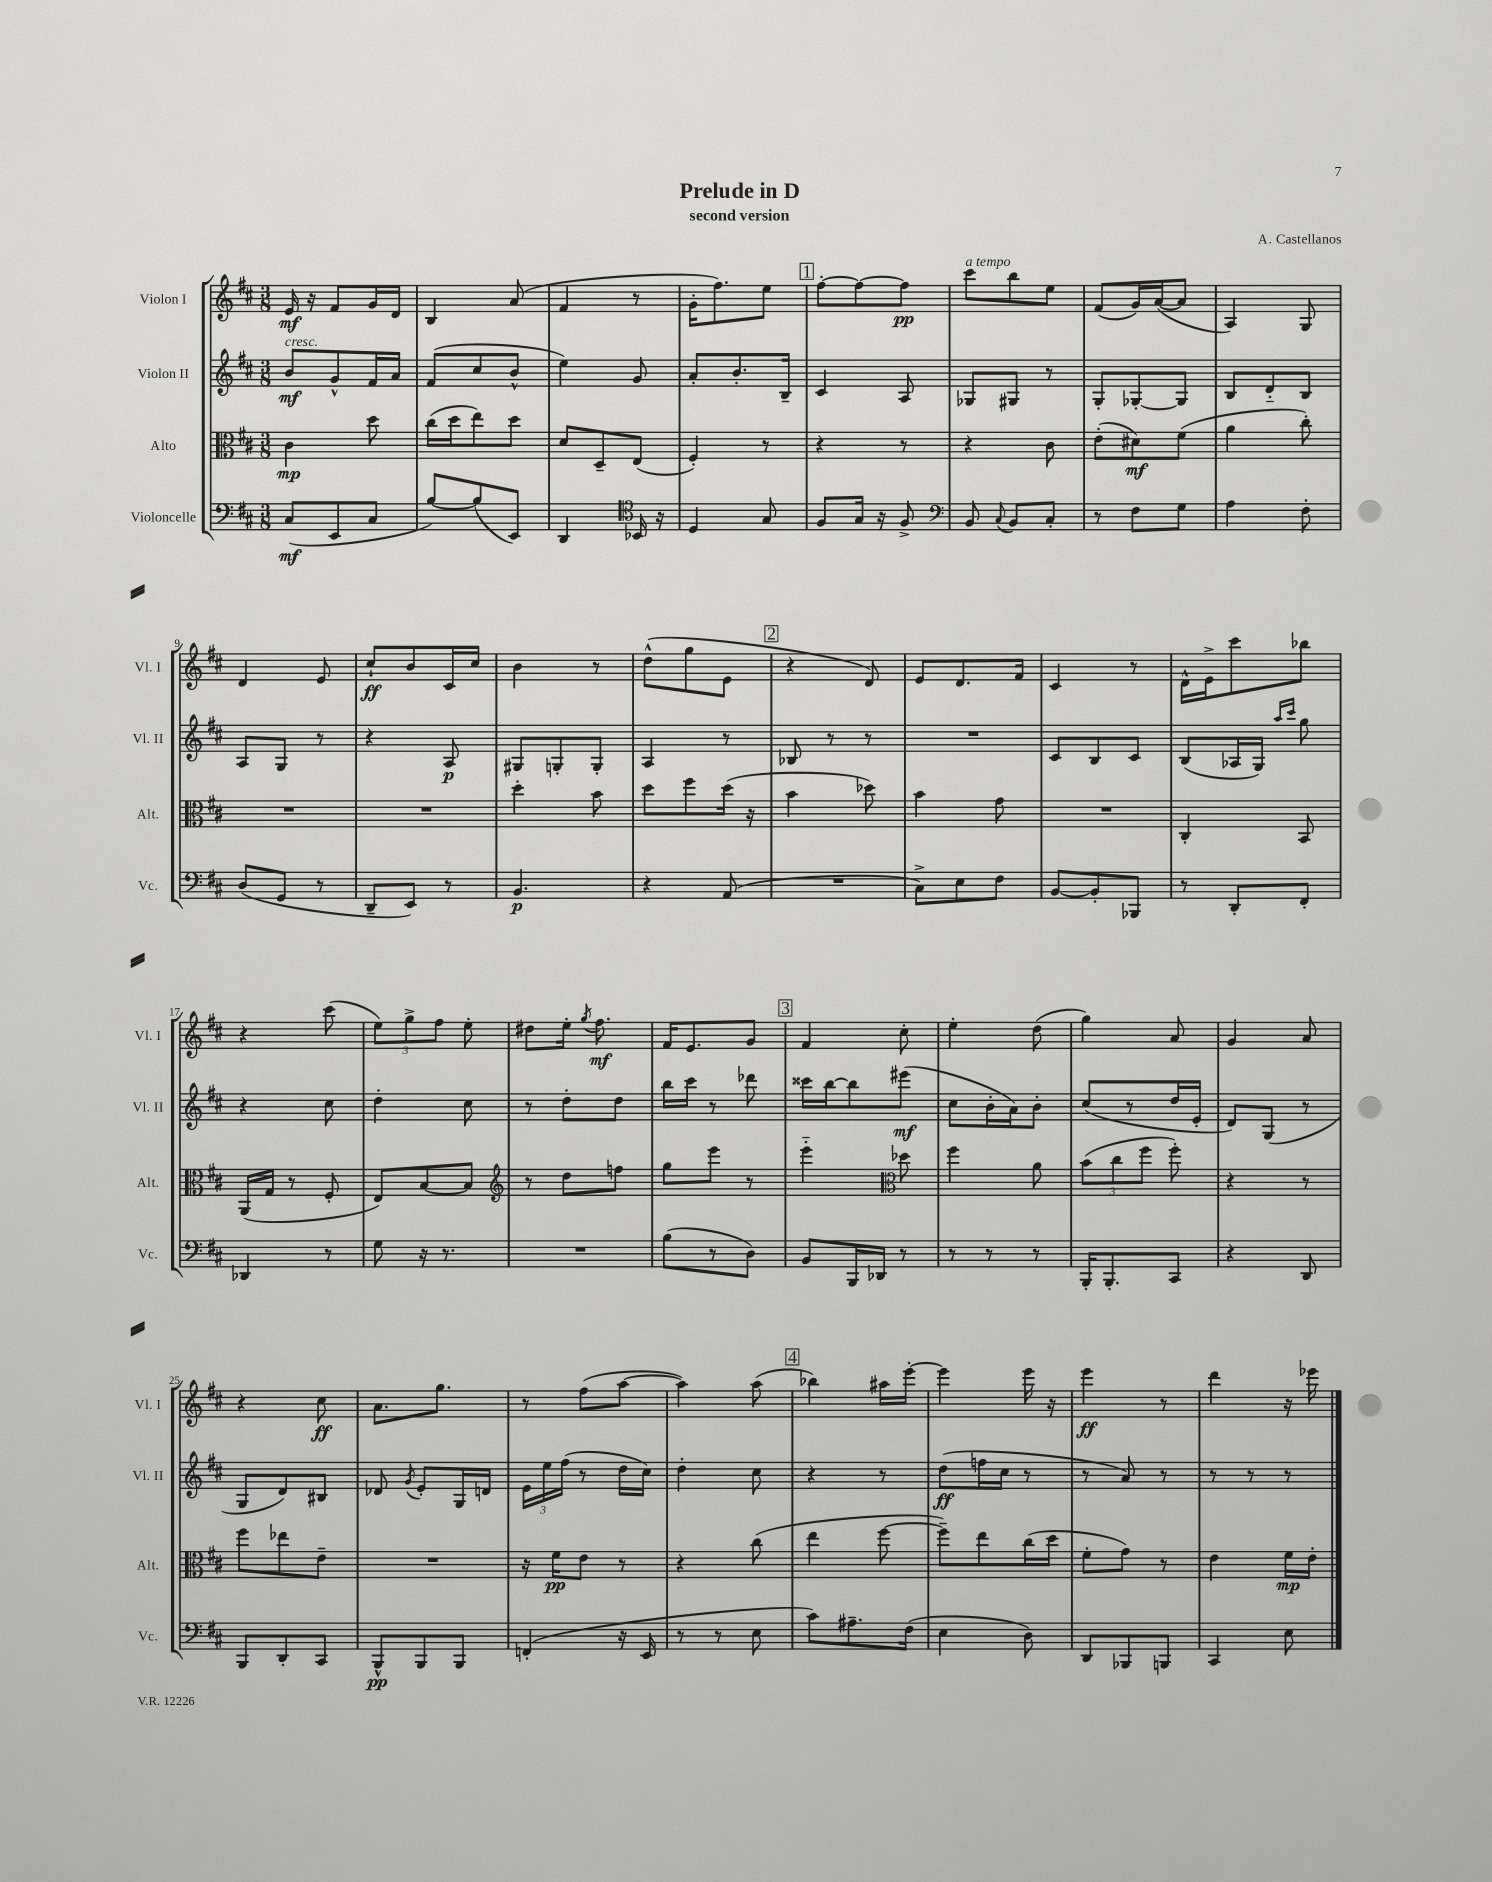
\header { title = "Prelude in D" composer = "A. Castellanos" subtitle = "second version" }
<<
\new StaffGroup <<
\new Staff = "s0" \with { instrumentName = "Violon I" shortInstrumentName = "Vl. I" } {
    \clef treble \key d \major \numericTimeSignature \time 3/8
    \autoBeamOff e'16\mf r16 fis'8[ g'16 d'16] |
    b4 a'8( |
    fis'4 r8 |
    g'16[-. fis''8.) e''8] |
    \mark \markup { \box "1" } fis''8[~-. fis''8~ fis''8]\pp |
    cis'''8[^\markup { \italic "a tempo" } b''8 e''8] |
    fis'8[( g'16) a'16~( a'8] |
    a4) g8 |
    d'4 e'8 |
    cis''8[-!\ff b'8 cis'16 cis''16] |
    b'4 r8 |
    d''8[-^( g''8 e'8] |
    \mark \markup { \box "2" } r4 d'8) |
    e'8[ d'8. fis'16] |
    cis'4 r8 |
    d'16[-^ e'16-> cis'''8 bes''8] |
    r4 cis'''8( |
    \tuplet 3/2 { e''8[) g''8-> fis''8] } e''8-. |
    dis''8[ e''16]-. \acciaccatura { g''8 } fis''8.\mf |
    fis'16[ e'8. g'8] |
    \mark \markup { \box "3" } fis'4 cis''8-. |
    e''4-. d''8( |
    g''4) a'8 |
    g'4 a'8 |
    r4 cis''8\ff |
    a'8.[ g''8.] |
    r8 fis''8[( a''8]~ |
    a''4) a''8( |
    \mark \markup { \box "4" } bes''4) ais''16[ e'''16]~-. |
    e'''4 e'''16 r16 |
    e'''4\ff r8 |
    d'''4 r16 ees'''16 \bar "|." |
}
\new Staff = "s1" \with { instrumentName = "Violon II" shortInstrumentName = "Vl. II" } {
    \clef treble \key d \major \numericTimeSignature \time 3/8
    \autoBeamOff b'8[\mf^\markup { \italic "cresc." } g'8-^ fis'16 a'16] |
    fis'8[( cis''8 b'8]-^ |
    e''4) g'8 |
    a'8[-. b'8.-. b16]-- |
    \mark \markup { \box "1" } cis'4 a8 |
    ges8[ gis8] r8 |
    g8[-. ges8~-. ges8] |
    b8[ d'8-_ b8] |
    a8[ g8] r8 |
    r4 a8\p |
    gis8[ g8-. g8]-. |
    a4 r8 |
    \mark \markup { \box "2" } bes8 r8 r8 |
    R4. |
    cis'8[ b8 cis'8] |
    b8[( aes16 g16]) \grace { a''16[ cis'''16] } g''8 |
    r4 cis''8 |
    d''4-. cis''8 |
    r8 d''8[-. d''8] |
    b''16[ cis'''16] r8 des'''8 |
    \mark \markup { \box "3" } cisis'''16[ b''16~ b''8 eis'''8]\mf( |
    cis''8[ b'16-. a'16) b'8]-. |
    cis''8[( r8 d''16 e'16]-. |
    d'8[) g8]( r8 |
    g8[ d'8) bis8] |
    des'8 \acciaccatura { g'8 } e'8[-. g16 d'16] |
    \tuplet 3/2 { e'16[ e''16 fis''16]( } r8 d''16[ cis''16]) |
    d''4-. cis''8 |
    \mark \markup { \box "4" } r4 r8 |
    d''8[\ff( f''16 cis''16] r8 |
    r8 a'8) r8 |
    r8 r8 r8 \bar "|." |
}
\new Staff = "s2" \with { instrumentName = "Alto" shortInstrumentName = "Alt." } {
    \clef alto \key d \major \numericTimeSignature \time 3/8
    \autoBeamOff cis'4\mp d''8 |
    cis''16[( d''16 e''8) d''8] |
    d'8[ d8-- e8]( |
    fis4-.) r8 |
    \mark \markup { \box "1" } r4 r8 |
    r4 cis'8 |
    e'8[-.( dis'8\mf) fis'8]( |
    a'4 cis''8-.) |
    R4. |
    R4. |
    d''4-. b'8 |
    d''8[ fis''8 d''16]( r16 |
    \mark \markup { \box "2" } b'4 des''8) |
    b'4 g'8 |
    R4. |
    cis4-. b,8 |
    a,16[( g16] r8 fis8-. |
    e8[) b8~ b8] |
    \clef treble r8 d''8[ f''8] |
    g''8[ e'''8] r8 |
    \mark \markup { \box "3" } e'''4-_ \clef alto des''8 |
    fis''4 a'8 |
    \tuplet 3/2 { b'8[( cis''8 fis''8] } fis''8-.) |
    r4 r8 |
    fis''8[ ees''8 e'8]-- |
    R4. |
    r16 fis'16[\pp e'8] r8 |
    r4 cis''8( |
    \mark \markup { \box "4" } e''4 fis''8~ |
    fis''8[--) e''8 cis''16( d''16] |
    fis'8[-. g'8]) r8 |
    e'4 fis'16[\mp e'16]-. \bar "|." |
}
\new Staff = "s3" \with { instrumentName = "Violoncelle" shortInstrumentName = "Vc." } {
    \clef bass \key d \major \numericTimeSignature \time 3/8
    \autoBeamOff cis8[\mf( e,8 cis8] |
    b8[~) b8( e,8]) |
    d,4 \clef tenor bes,16 r16 |
    d4 g8 |
    \mark \markup { \box "1" } fis8[ g16] r16 fis8-> |
    \clef bass b,8 \appoggiatura { cis8 } b,8[ cis8]-. |
    r8 fis8[ g8] |
    a4 fis8-. |
    d8[( g,8] r8 |
    d,8[-- e,8]) r8 |
    b,4.\p |
    r4 a,8( |
    \mark \markup { \box "2" } R4. |
    cis8[->) e8 fis8] |
    b,8[~ b,8-. bes,,8] |
    r8 d,8[-. fis,8]-. |
    des,4 r8 |
    g8 r16 r8. |
    R4. |
    b8[( r8 d8]) |
    \mark \markup { \box "3" } b,8[ b,,16 des,16] r8 |
    r8 r8 r8 |
    b,,16[-. b,,8.-. cis,8] |
    r4 d,8 |
    b,,8[ d,8-. cis,8] |
    b,,8[-^\pp b,,8 b,,8] |
    f,4-.( r16 e,16 |
    r8 r8 e8 |
    \mark \markup { \box "4" } cis'8[) ais8.-- fis16]( |
    e4 d8) |
    d,8[ bes,,8 b,,8] |
    cis,4 e8 \bar "|." |
}
>>
>>
